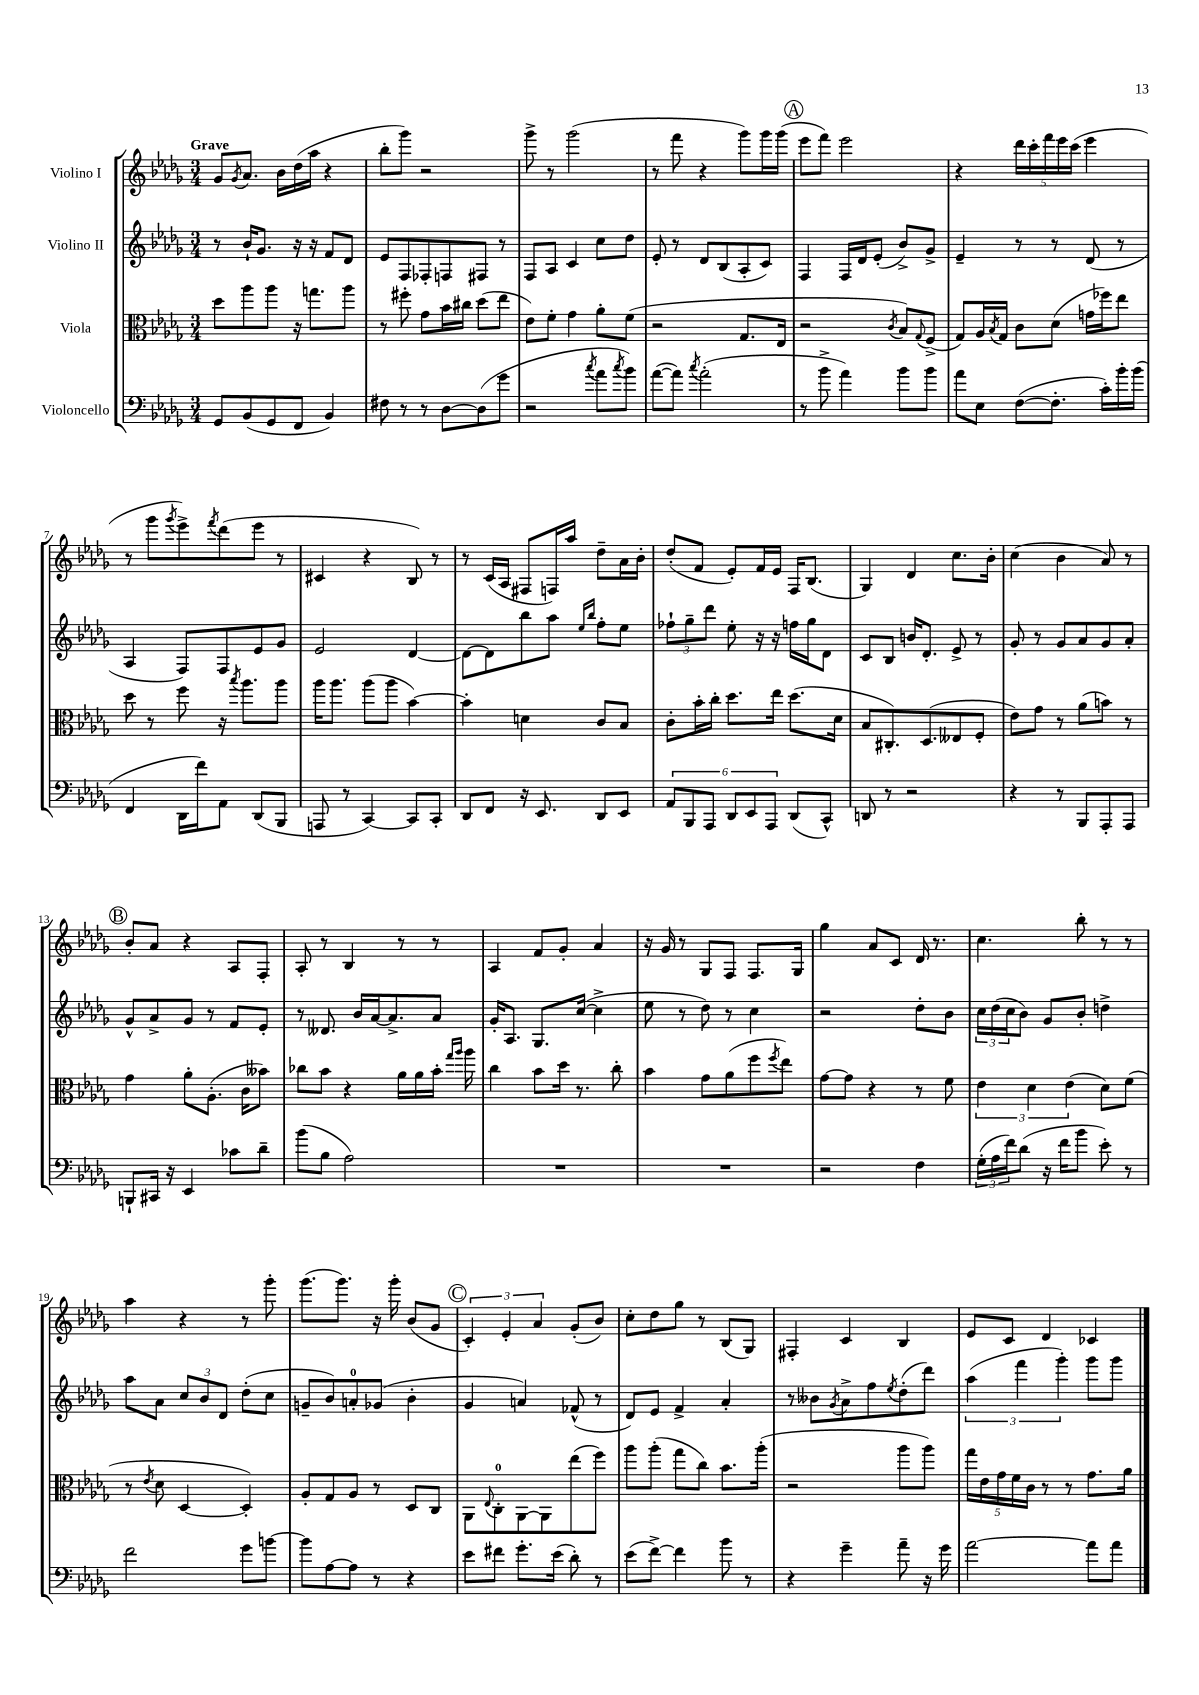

**kern	**kern	**kern	**kern
*part4	*part3	*part2	*part1
*staff4	*staff3	*staff2	*staff1
*I"Violoncello	*I"Viola	*I"Violino II	*I"Violino I
*clefF4	*clefC3	*clefG2	*clefG2
*k[b-e-a-d-g-]	*k[b-e-a-d-g-]	*k[b-e-a-d-g-]	*k[b-e-a-d-g-]
*M3/4	*M3/4	*M3/4	*M3/4
=1	=1	=1	=1
!	!	!	!LO:TX:a:B:t=Grave
8GG-/L	8dd-\L	8r	8g-/L
.	.	.	8qg-/
(8BB-/	8aa-\	16b-`/KL	8.a-/J
.	.	8.g-/J	.
8GG-/	8aa-\J	.	.
.	.	.	16b-\LL
8FF/J	16r	16r	(16dd-\
.	8.ggn\L	16r	16aa-\JJ
4BB-/)	.	8f/L	4r
.	8aa-\J	8d-/J	.
=2	=2	=2	=2
8F#X\	8r	8e-/L	8bb-'\L
8r	8ff#X'\	8F/	8ggg-\J)
8r	8g-\L	8F-X'/	2r
[8D-\L	16b-\L	8Fn/	.
.	16cc#X\JJ	.	.
(8D-\]	(8dd-\L	8F#X/J	.
8g-\J	8ee-\J	8r	.
=3	=3	=3	=3
2r	8e-\L)	8F/L	8ggg-^\
.	8f'\J	8A-/J	8r
.	4g-\	4c/	(2ggg-\
8qcc/	.	.	.
8a-\L	8a-'\L	8cc\L	.
8qcc/	.	.	.
8b-\J)	(8f\J	8dd-\J	.
=4	=4	=4	=4
([8a-\L	2r	8e-'/	8r
8a-\J])	.	8r	8fff\
8qcc/	.	.	.
(2a-'\	.	8d-/L	4r
.	.	(8B-/	.
.	8.G-/L	8A-'/	8ggg-\L)
.	.	8c/J)	16ggg-\L
.	16E-/Jk	.	(16ggg-\JJ
!!LO:REH:place=s1:t=A
=5	=5	=5	=5
8r	2r	4F/	8eee-\L
8b-^\	.	.	8fff\J)
4a-\)	.	16F/LL	2eee-\
.	.	16d-/J	.
.	.	(8e-'/J	.
.	8qc/	.	.
8b-\L	8B-/L)	8b-^/L)	.
.	8qqG-/	.	.
8b-\J	(8F^/J	8g-^/J	.
=6	=6	=6	=6
8a-\L	8G-/L)	4e-~/	4r
8E-\J	16A-/L	.	.
.	8qB-/	.	.
.	16G-/JJ	.	.
([8F\L	8c\L	8r	20ddd-\LL
.	.	.	20ccc'\
.	.	.	20fff\
8.F'\J]	(8d-\J	8r	.
.	.	.	20eee-\
.	.	.	(20ccc\JJ
.	16gn\LL	(8d-/	4eee-\
16c'\LL)	16ff-X\J)	.	.
16b-'\	8ee-\J	8r	.
(16b-\JJ	.	.	.
!!LO:LB:g=z
=7	=7	=7	=7
4FF/	8dd-\	4A-/	8r
.	8r	.	8ggg-\L
.	.	.	8qggg-/
16DD-\LL	8ff\	8F/L)	8eee-^\)
16f\J)	.	.	.
.	.	.	8qfff/
8AA-\J	16r	8F/	(8ddd-\
.	8qbb-/	.	.
.	8.aa-\L	.	.
(8DD-/L	.	8e-/	8eee-\J
8BBB-/J	8aa-\J	8g-/J	8r
=8	=8	=8	=8
8AAAn/	16aa-\KL	2e-/	4c#X/
.	8.aa-\J	.	.
8r	.	.	.
[4CC/)	(8aa-\L	.	4r
.	8aa-\J	.	.
8CC/L]	[4b-\)	[4d-/	8B-/)
8CC'/J	.	.	8r
=9	=9	=9	=9
8DD-/L	4b-'\]	8d-\L_	8r
8FF/J	.	8d-\]	(16c/LL
.	.	.	16A-/JJ
16r	4dn\	8bb-\	8F#X/L
8.EE-/	.	.	.
.	.	8aa-\J	16Fn/L)
.	.	.	16aa-/JJ
.	.	16qqee-/LL	.
.	.	16qqbb-/JJ	.
8DD-/L	8c/L	8ff'\L	8dd-~\L
8EE-/J	8B-/J	8ee-\J	16a-\L
.	.	.	16b-'\JJ
=10	=10	=10	=10
12AA-/L	8c'\L	12ff-X`\L	(8dd-'/L
12BBB-/	.	12gg-~\	.
.	16b-'\L	.	8f/J
12AAA-/J	.	12ddd-\J	.
.	16cc'\JJ	.	.
12DD-/L	8.dd-\L	8ee-'\	8e-'/L)
12EE-/	.	.	.
.	.	16r	16f/L
12AAA-/J	.	.	.
.	16ee-\Jk	16r	16e-/JJ
(8DD-/L	(8.dd-\L	16ffn\LL	16F/KL
.	.	16gg-\J	(8.B-/J
8CC^^/J)	.	8d-\J	.
.	16d-\Jk	.	.
=11	=11	=11	=11
8DDn/	8B-/L	8c/L	4G-/)
8r	8.C#X'/)	8B-/J	.
2r	.	16bn/KL	4d-/
.	(8.D-/	8.d-'/J	.
.	8E--X/	8e-^/	8.cc\L
.	8F'/J	8r	.
.	.	.	16b-'\Jk
=12	=12	=12	=12
4r	8e-\L)	8g-'/	(4cc\
.	8g-\J	8r	.
8r	8r	8g-/L	4b-\
8BBB-/L	(8a-\L	8a-/	.
8AAA-'/	8bn\J)	8g-/	8a-/)
8AAA-/J	8r	8a-'/J	8r
!!LO:LB:g=z
!!LO:REH:place=s1:t=B
=13	=13	=13	=13
8BBBn`/L	4g-\	8g-^^/L	8b-'/L
16CC#X/Jk	.	8a-^/	8a-/J
16r	.	.	.
4EE-/	8a-'\L	8g-/J	4r
.	(8.A-'\J	8r	.
8c-X\L	.	8f/L	8A-/L
.	16c\KL	.	.
8d-~\J	8b--X\J)	8e-'/J	8F'/J
=14	=14	=14	=14
(8b-\L	8cc-X\L	8r	8A-'/
8B-\J	8b-\J	8.d--X/	8r
2A-\)	4r	.	4B-/
.	.	16b-/LL	.
.	.	[16a-/J	.
.	.	8.a-^/]	.
.	16a-\LL	.	8r
.	16a-\	.	.
.	16b-'\JJ	8a-/J	8r
.	16qqgg-/LL	.	.
.	16qqaa-/JJ	.	.
.	16aa-\	.	.
=15	=15	=15	=15
2.r	4cc\	16g-'/KL	4A-/
.	.	8.A-/J	.
.	8b-\L	8.G-/L	8f/L
.	16dd-\Jk	.	8g-'/J
.	8.r	([16cc/Jk	.
.	.	4cc^\]	4a-/
.	8cc'\	.	.
=16	=16	=16	=16
2.r	4b-\	8ee-\	16r
.	.	.	16g-/
.	.	8r	8r
.	8g-\L	8dd-\)	8G-/L
.	(8a-\	8r	8F/J
.	8ff\	4cc\	8.F/L
.	8qff/	.	.
.	8ee-\J)	.	.
.	.	.	16G-/Jk
=17	=17	=17	=17
2r	[8g-\L	2r	4gg-\
.	8g-\J]	.	.
.	4r	.	8a-/L
.	.	.	8c/J
4F\	8r	8dd-'\L	16d-/
.	.	.	8.r
.	8f\	8b-\J	.
=18	=18	=18	=18
(24G-'\LL	6e-\	24cc\LL	4.cc\
24A-\	.	(24dd-\	.
24f\J)	.	24cc\J	.
(8d-\J	.	8b-\J)	.
.	6d-\	.	.
16r	.	8g-/L	.
16f\KL	.	.	.
.	(6e-\	.	.
8b-\J	.	8b-'/J	8bb-'\
8e-'\)	8d-\L)	4ddn^\	8r
8r	(8f\J	.	8r
!!LO:LB:g=z
=19	=19	=19	=19
2f\	8r	8aa-\L	4aa-\
.	8qe-/	.	.
.	8d-\	8a-\J	.
.	[4D-/	12cc/L	4r
.	.	12b-/	.
.	.	12d-/J	.
8g-\L	4D-'/])	(8dd-'\L	8r
[8bn\J	.	8cc\J	8ggg-'\
=20	=20	=20	=20
8b\L]	8A-'/L	8gn~/L	(8.ggg-\L
[8A-\	8G-/	8b-/)	.
.	.	.	8.ggg-\J)
8A-\J]	8A-/J	8an'/	.
8r	8r	(8g-X/J	16r
.	.	.	16ggg-'\
4r	8D-/L	4b-'\	(8b-/L
.	8C/J	.	8g-/J
!!LO:REH:place=s1:t=C
=21	=21	=21	=21
8e-\L	8AA-\L	4g-/	6c'/)
.	8qqE-/	.	.
8f#X\J	8C'\	.	.
.	.	.	6e-'/
8.g-'\L	[8AA-\	4an/)	.
.	.	.	6a-/
.	8AA-\]	.	.
(16e-\Jk	.	.	.
8d-'\)	(8ee-\	(8f-X^^/	(8g-'/L
8r	8ff\J)	8r	8b-/J)
=22	=22	=22	=22
(8e-\L	8aa-\L	8d-/L)	8cc'\L
[8f^\J)	(8aa-'\J	8e-/J	8dd-\
4f\]	8gg-\L	4f^/	8gg-\J
.	8cc\J)	.	8r
8b-\	8.b-\L	4a-'/	(8B-/L
8r	.	.	8G-/J)
.	(16aa-'\Jk	.	.
=23	=23	=23	=23
4r	2r	8r	4F#X'/
.	.	8b--X\L	.
.	.	8qg-/	.
4g-~\	.	8a-^\	4c/
.	.	8ff\	.
.	.	8qee-/	.
8a-~\	8aa-\L	(8dd-'\	4B-/
16r	8aa-\J)	8ddd-\J)	.
16g-\	.	.	.
=24	=24	=24	=24
[2a-\	20gg-\LL	(6aa-\	8e-/L
.	20e-\	.	.
.	20g-\	.	.
.	.	.	8c/J
.	20f\	.	.
.	.	6fff\	.
.	20c\JJ	.	.
.	8r	.	4d-/
.	.	6ggg-'\)	.
.	8r	.	.
8a-\L]	8.g-\L	8ggg-\L	4c-X/
8a-\J	.	8ggg-\J	.
.	16a-\Jk	.	.
==	==	==	==
*-	*-	*-	*-
